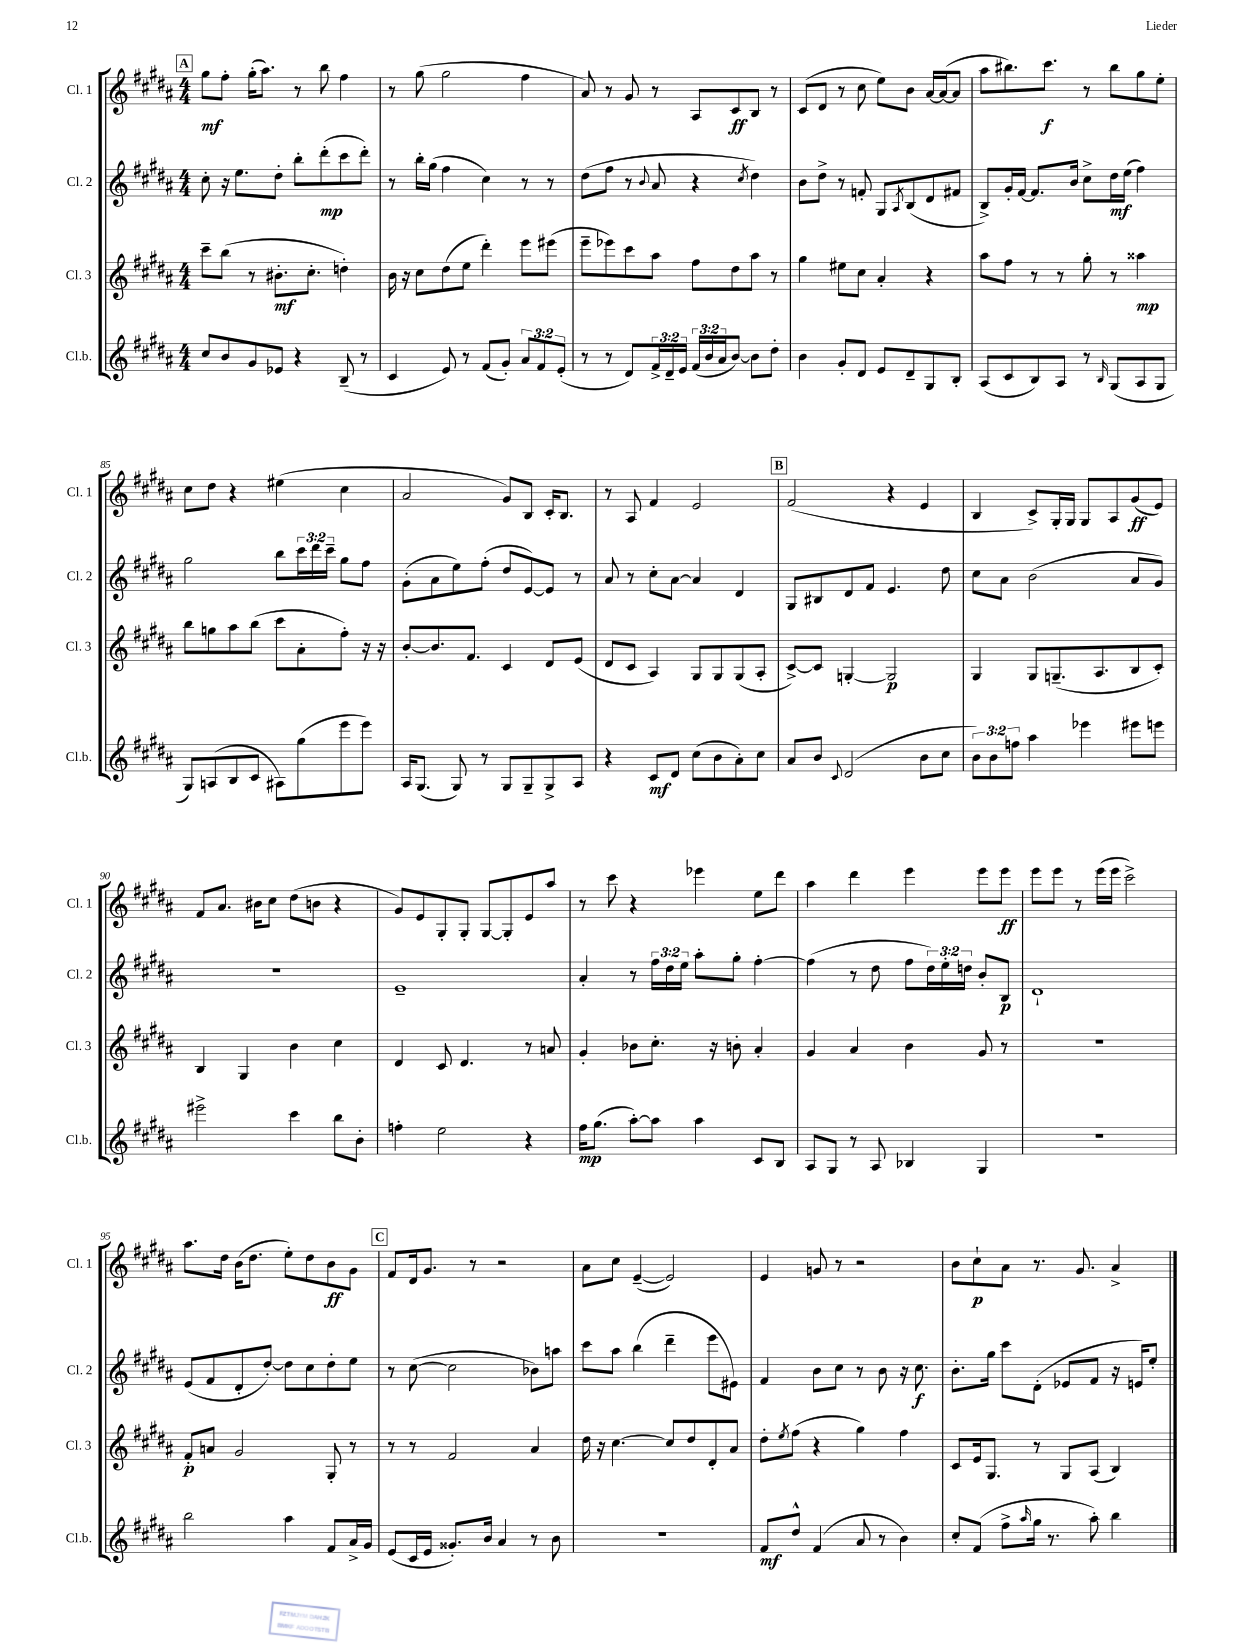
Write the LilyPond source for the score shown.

<<
\new StaffGroup <<
\new Staff = "s0" \with { instrumentName = "Cl. 1" shortInstrumentName = "Cl. 1" } {
    \clef treble \key b \major \numericTimeSignature \time 4/4
    \mark \markup { \box "A" } gis''8\mf fis''8-. gis''16-.( ais''8.) r8 b''8 fis''4 |
    r8 gis''8( gis''2 fis''4 |
    ais'8) r8 gis'8 r8 ais8 cis'8\ff b8 r8 |
    cis'8( dis'8 r8 cis''8 e''8) b'8 ais'16~ ais'16~( ais'8 |
    ais''8 bis''8.) cis'''8.\f r8 bis''8 gis''8 e''8-. |
    cis''8 dis''8 r4 eis''4( cis''4 |
    ais'2 gis'8) b8 cis'16-. b8. |
    r8 ais8 fis'4 e'2 |
    \mark \markup { \box "B" } fis'2( r4 e'4 |
    b4 cis'8->) gis16-. gis16 gis8 ais8 gis'8\ff( e'8) |
    fis'8 ais'8. bis'16 cis''8 dis''8( b'8 r4 |
    gis'8) e'8 gis8-. gis8-. gis8~ gis8-. e'8 ais''8 |
    r8 cis'''8 r4 ees'''4 e''8 dis'''8 |
    ais''4 dis'''4 e'''4 e'''8 e'''8\ff |
    e'''8 e'''8 r8 e'''16( e'''16 cis'''2->) |
    ais''8. dis''16 b'16( dis''8. e''8-.) dis''8 b'8\ff gis'8 |
    \mark \markup { \box "C" } fis'8 dis'16 gis'8. r8 r2 |
    ais'8 cis''8 e'4~--( e'2) |
    e'4 g'8 r8 r2 |
    b'8 cis''8-!\p ais'8 r8. gis'8. ais'4-> \bar "|." |
}
\new Staff = "s1" \with { instrumentName = "Cl. 2" shortInstrumentName = "Cl. 2" } {
    \clef treble \key b \major \numericTimeSignature \time 4/4 \override Staff.TupletNumber.text = #tuplet-number::calc-fraction-text
    \mark \markup { \box "A" } cis''8-. r16 e''8. dis''8-. b''8-. dis'''8-.\mp( cis'''8 dis'''8-.) |
    r8 b''16-. gis''16( fis''4 cis''4) r8 r8 |
    dis''8( fis''8 r8 \appoggiatura { b'8 } ais'8 r4 \acciaccatura { cis''8 } dis''4) |
    b'8 dis''8-> r8 f'8-. gis8 \acciaccatura { ais8 } b8( dis'8 fis'8 |
    b8->) gis'16-. fis'16~ fis'8. b'16 cis''8-> dis''16\mf e''16( fis''4) |
    gis''2 b''8 \tuplet 3/2 { cis'''16 dis'''16 cis'''16-- } gis''8 fis''8 |
    gis'8-.( ais'8 e''8) fis''8-.( dis''8 e'8~) e'8 r8 |
    ais'8 r8 cis''8-. ais'8~ ais'4 dis'4 |
    \mark \markup { \box "B" } gis8 bis8 dis'8 fis'8 e'4. dis''8 |
    cis''8 ais'8 b'2( ais'8 gis'8) |
    R1 |
    e'1-- |
    ais'4-. r8 \tuplet 3/2 { fis''16 dis''16 e''16 } ais''8-. gis''8-. fis''4~-. |
    fis''4( r8 dis''8 fis''8 \tuplet 3/2 { dis''16) e''16-. d''16 } b'8-. b8\p |
    dis'1-! |
    e'8( fis'8 dis'8-. dis''8~-.) dis''8 cis''8 dis''8-. e''8 |
    \mark \markup { \box "C" } r8 cis''8~( cis''2 bes'8) a''8 |
    cis'''8 ais''8 b''4( dis'''4-- e'''8 eis'8) |
    fis'4 b'8 cis''8 r8 b'8 r16 cis''8.\f |
    b'8.-. gis''16 cis'''8 dis'8-.( ees'8 fis'8 r16 e'16) e''8-. \bar "|." |
}
\new Staff = "s2" \with { instrumentName = "Cl. 3" shortInstrumentName = "Cl. 3" } {
    \clef treble \key b \major \numericTimeSignature \time 4/4
    \mark \markup { \box "A" } cis'''8-- b''8( r8 bis'8.-.\mf cis''8.-. d''4-.) |
    b'16 r16 cis''8 dis''8( e''8 dis'''4-.) e'''8 eis'''8( |
    e'''8-- ees'''8) cis'''8 ais''8 fis''8 dis''8 ais''8 r8 |
    gis''4 eis''8 cis''8 ais'4-. r4 |
    ais''8 fis''8 r8 r8 gis''8-. r8 aisis''4\mp |
    b''8 g''8 ais''8 b''8( cis'''8 ais'8-. fis''8-.) r16 r16 |
    b'8~-. b'8. fis'8. cis'4 dis'8 e'8( |
    dis'8 cis'8 ais4) gis8 gis8 gis8( ais8-. |
    \mark \markup { \box "B" } cis'8~->) cis'8 g4~-. g2\p |
    gis4 gis8 g8.--( ais8. b8 cis'8-.) |
    b4 gis4 b'4 cis''4 |
    dis'4 cis'8 dis'4. r8 a'8 |
    gis'4-. bes'8 cis''8.-. r16 b'8-. ais'4-. |
    gis'4 ais'4 b'4 gis'8 r8 |
    R1 |
    fis'8-.\p a'8 gis'2 gis8-. r8 |
    \mark \markup { \box "C" } r8 r8 fis'2 ais'4 |
    dis''16 r16 cis''4.~ cis''8 dis''8 dis'8-. ais'8 |
    dis''8-. \acciaccatura { e''8 } fis''8( r4 gis''4) fis''4 |
    cis'8 e'16 gis8. r8 gis8 ais8( b4) \bar "|." |
}
\new Staff = "s3" \with { instrumentName = "Cl.b." shortInstrumentName = "Cl.b." } {
    \clef treble \key b \major \numericTimeSignature \time 4/4 \override Staff.TupletNumber.text = #tuplet-number::calc-fraction-text
    \mark \markup { \box "A" } cis''8 b'8 gis'8 ees'8 r4 b8--( r8 |
    cis'4 e'8) r8 fis'8( gis'8-.) \tuplet 3/2 { ais'8 fis'8 e'8-.( } |
    r8 r8 dis'8) \tuplet 3/2 { fis'16-> dis'16-- e'16 } \tuplet 3/2 { fis'16( b'16 ais'16 } b'8~) b'8 dis''8-. |
    b'4 gis'8-. dis'8 e'8 dis'8-- gis8 b8-. |
    ais8( cis'8 b8) ais8 r8 \grace { b16 } gis8( ais8 gis8 |
    gis8) a8( b8 cis'8 ais8) gis''8( e'''8 e'''8) |
    ais16 gis8.( gis8) r8 gis8 gis8-- gis8-> ais8 |
    r4 cis'8\mf dis'8 cis''8( b'8 ais'8-.) cis''8 |
    \mark \markup { \box "B" } ais'8 b'8 \appoggiatura { cis'8 } dis'2( b'8 cis''8 |
    \tuplet 3/2 { b'8) b'8 f''8 } ais''4 ees'''4 eis'''8 e'''8 |
    eis'''2-> cis'''4 b''8 b'8-. |
    f''4-. e''2 r4 |
    fis''16\mp gis''8.( ais''8~-.) ais''8 ais''4 cis'8 b8 |
    ais8 gis8 r8 ais8 bes4 gis4 |
    R1 |
    b''2 ais''4 fis'8 ais'16-> gis'16 |
    \mark \markup { \box "C" } e'8( cis'16 e'16 gisis'8.-.) b'16 ais'4 r8 b'8 |
    R1 |
    fis'8\mf dis''8-^ fis'4( ais'8 r8 b'4) |
    cis''8-. fis'8( fis''8-> \grace { ais''16 } gis''16 r8. ais''8-.) b''4 \bar "|." |
}
>>
>>
\layout { \context { \Score currentBarNumber = #80 } }
